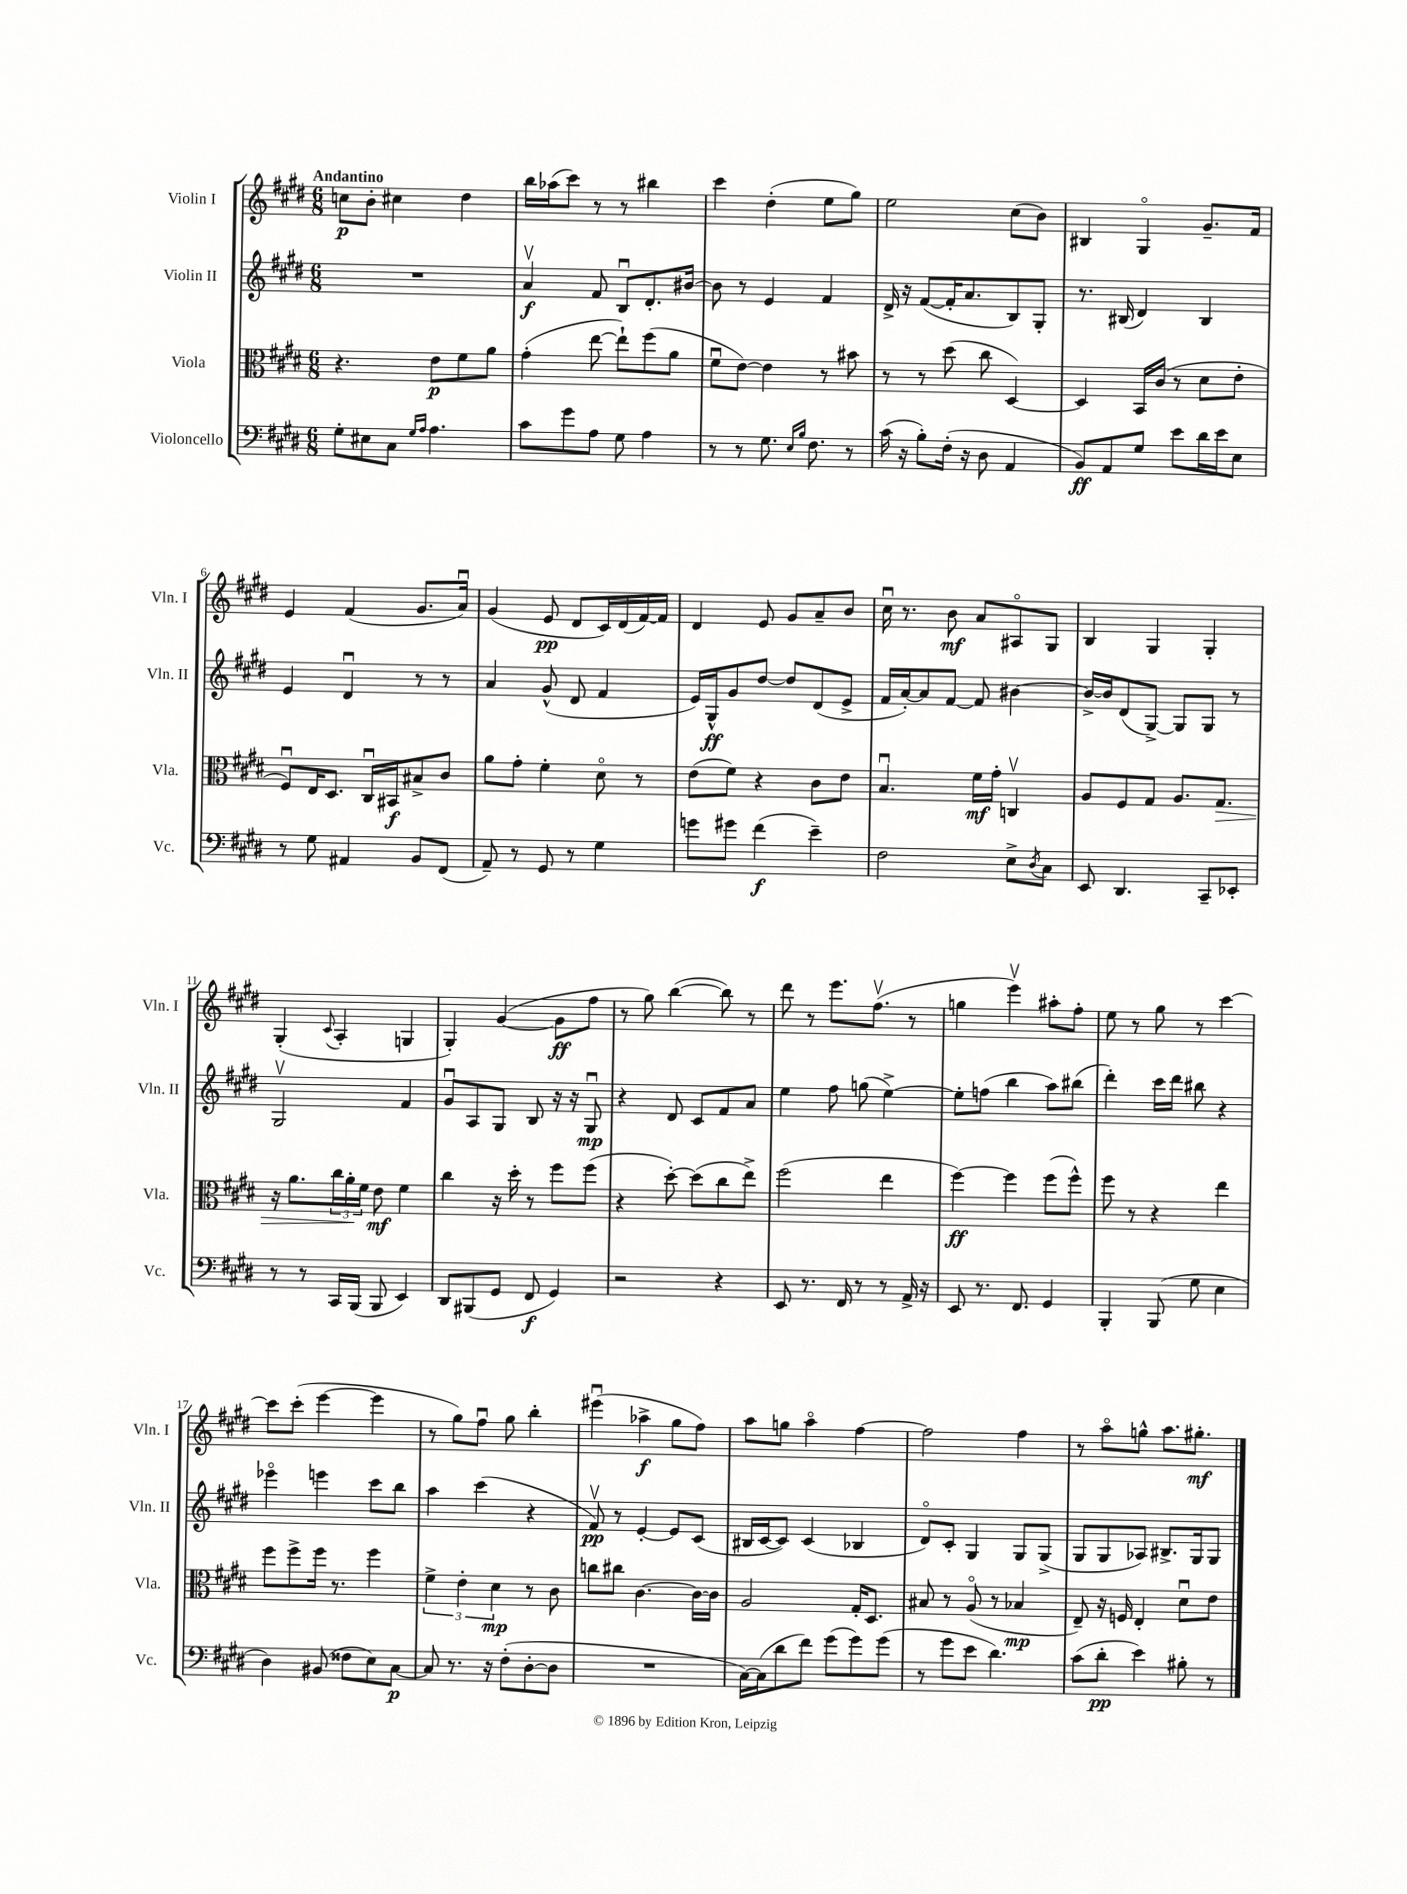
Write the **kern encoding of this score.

**kern	**kern	**kern	**kern
*staff4	*staff3	*staff2	*staff1
*clefF4	*clefC3	*clefG2	*clefG2
*k[f#c#g#d#]	*k[f#c#g#d#]	*k[f#c#g#d#]	*k[f#c#g#d#]
*M6/8	*M6/8	*M6/8	*M6/8
8G#'	4.r	2.r	8cc
8E#	.	.	8b'
8C#	.	.	4cc#
16qqG#	.	.	.
16qqA	.	.	.
4.A	8e	.	.
.	8f#	.	4dd#
.	8a	.	.
=	=	=	=
8c#	(4g#'	4av	16bb
.	.	.	(16aa-
8g#	.	.	8ccc#)
8A	[8ee	8f#	8r
8G#	8ee`])	8Bu	8r
4A	(8ff#	8.d#'	4bb#
.	8a	.	.
.	.	[16b#	.
=	=	=	=
8r	8f#u	8b#]	4ccc#
8r	[8e)	8r	.
8.G#	4e]	4e	(4dd#'
16qqE	.	.	.
16qqB	.	.	.
8.F#	.	.	.
.	8r	4f#	8ee
8r	8b#	.	8gg#)
=	=	=	=
(16c#	8r	16d#^	2ee
16r	.	16r	.
8B')	8r	([8f#	.
(16F#'	(8dd#	16f#']	.
16r	.	8.a	.
8D#	8cc#	.	.
4AA	[4D#)	8B)	(8cc#
.	.	8G#'	8b)
=	=	=	=
8BB)	4D#]	8.r	4B#
8AA	.	.	.
.	.	(16B#	.
8G#	16BB	4d#)	4G#o
.	(16c#	.	.
8e	8r	.	.
16d#	8d#	4B#	8.g#~
16e	.	.	.
8E	8e'	.	.
.	.	.	16f#
=	=	=	=
8r	8F#u)	4e	4e
8G#	16E	.	.
.	8.D#	.	.
4AA#	.	4d#u	(4f#
.	16C#u	.	.
.	16BB#	.	.
8BB	8B#^	8r	8.g#
(8FF#	8c#	8r	.
.	.	.	16au)
=	=	=	=
8AA~)	8a	4a	(4g#
8r	8g#'	.	.
8GG#	4f#'	(8g#^^	8e
8r	.	8d#	8d#
4G#	8d#o	4f#	16c#)
.	.	.	(16d#
.	8r	.	[16f#)
.	.	.	16f#]
=	=	=	=
8g	(8e	16e)	4d#
.	.	16G#^^	.
8g#	8f#)	8g#	.
(4f#	4r	[8dd#	8e
.	.	8dd#]	8g#
4e~)	8c#	(8d#	8a~
.	8e	8e^	8b
=	=	=	=
2F#	4.Bu	16f#	16cc#u
.	.	[16a')	8.r
.	.	8a]	.
.	.	[8f#	8b
.	16f#	8f#]	8a
.	16g#'	.	.
8E^	4Cv	[4b#	8A#o
8qD#	.	.	.
8C#	.	.	8G#
=	=	=	=
8EE	8A	16b#^_	4B
.	.	16b#]	.
4.DD#	8F#	(8d#	.
.	8G#	[8G#^)	4G#
.	8.A	8G#]	.
8CC#~	.	8G#	4G#'
.	8.G#	.	.
8EE-'	.	8r	.
=	=	=	=
8r	16r	2G#v	(4G#'
.	8.a	.	.
8r	.	.	.
.	.	.	8qqc#
16CC#	24cc#	.	4A'
.	24a'	.	.
(16BBB	.	.	.
.	24f#	.	.
8BBB	8e	.	.
4EE)	4f#	4f#	4G
=	=	=	=
8DD#	4cc#	8g#u	4G#')
(8BBB#	.	8A	.
8GG#	16r	8G#	([4g#
.	16dd#'	.	.
8FF#	8r	8B	.
4GG#)	8ff#	16r	8g#]
.	.	16r	.
.	(8ff#	8G#u	8ff#
=	=	=	=
2r	4r	4r	8r
.	.	.	8gg#)
.	[8dd#')	8d#	([4bb
.	(8dd#]	8c#	.
4r	8cc#	8f#	8bb])
.	8ee^)	8a	8r
=	=	=	=
8EE	(2ff#	4ee	8ddd#
8.r	.	.	8r
.	.	8ff#	8.eee
16FF#	.	.	.
8r	.	(8gg	.
.	.	.	(8.ff#v
8r	4ee	[4ee^)	.
16AA^	.	.	8r
16r	.	.	.
=	=	=	=
8EE	[4ff#)	8ee']	4gg
8.r	.	(8ff	.
.	4ff#]	4bb	4eeev)
8.FF#	.	.	.
4GG#	(8ff#	8aa)	8aa#'
.	8ff#^^)	(8bb#	8ff#'
=	=	=	=
4BBB'	8ff#	4ddd#')	8ee
.	8r	.	8r
(8BBB	4r	16ccc#	8gg#
.	.	16ddd#	.
8G#	.	8bb#	8r
4E	4ee	4r	[4ccc#
=	=	=	=
4D#)	8ff#	4eee-o	8ccc#]
.	8ff#^	.	(8ccc#'
(8BB#	16ff#	4eee	[4eee
.	8.r	.	.
8F##	.	.	.
8E)	4ff#	8ccc#	4eee]
[8C#	.	8bb	.
=	=	=	=
8C#]	6f#^	4aa	8r
8.r	.	.	8gg#)
.	6e'	.	.
.	.	(4ccc#	8ff#u
16r	.	.	.
.	6d#	.	.
(8F#'	.	.	8gg#
[8D#'	8r	4r	4bb'
8D#]	8c#	.	.
=	=	=	=
2.r	8cc	8f#v)	(4eee#u
.	8cc#	8r	.
.	[4.c#	[4e'	4aa-^
.	.	8e]	8gg#
.	16c#_	(8c#	8ff#)
.	16c#]	.	.
=	=	=	=
[16C#)	2A	16B#	8aa
(16C#]	.	[16c#	.
8d#	.	8c#])	8gg
8f#)	.	(4c#	4aao
(8g#	.	.	.
8g#)	16G#'	4B-	[4ff#
.	8.D#	.	.
(8g#	.	.	.
=	=	=	=
8r	8B#	8d#o)	2ff#]
8g#	8r	8c#'	.
8e	(8Ao	4G#	.
4.d#)	8r	.	.
.	4B-	8G#	4ff#
.	.	(8G#^	.
=	=	=	=
(8c#	8E~)	8G#	8r
8d#'	16r	8G#	8aao
.	16F	.	.
4e)	4E'	8A-)	8gg^^
.	.	8.B#^	8.aa
8B#'	8d#u	.	.
.	.	16G#	8.gg#'
8r	8e	8G#	.
==	==	==	==
*-	*-	*-	*-
